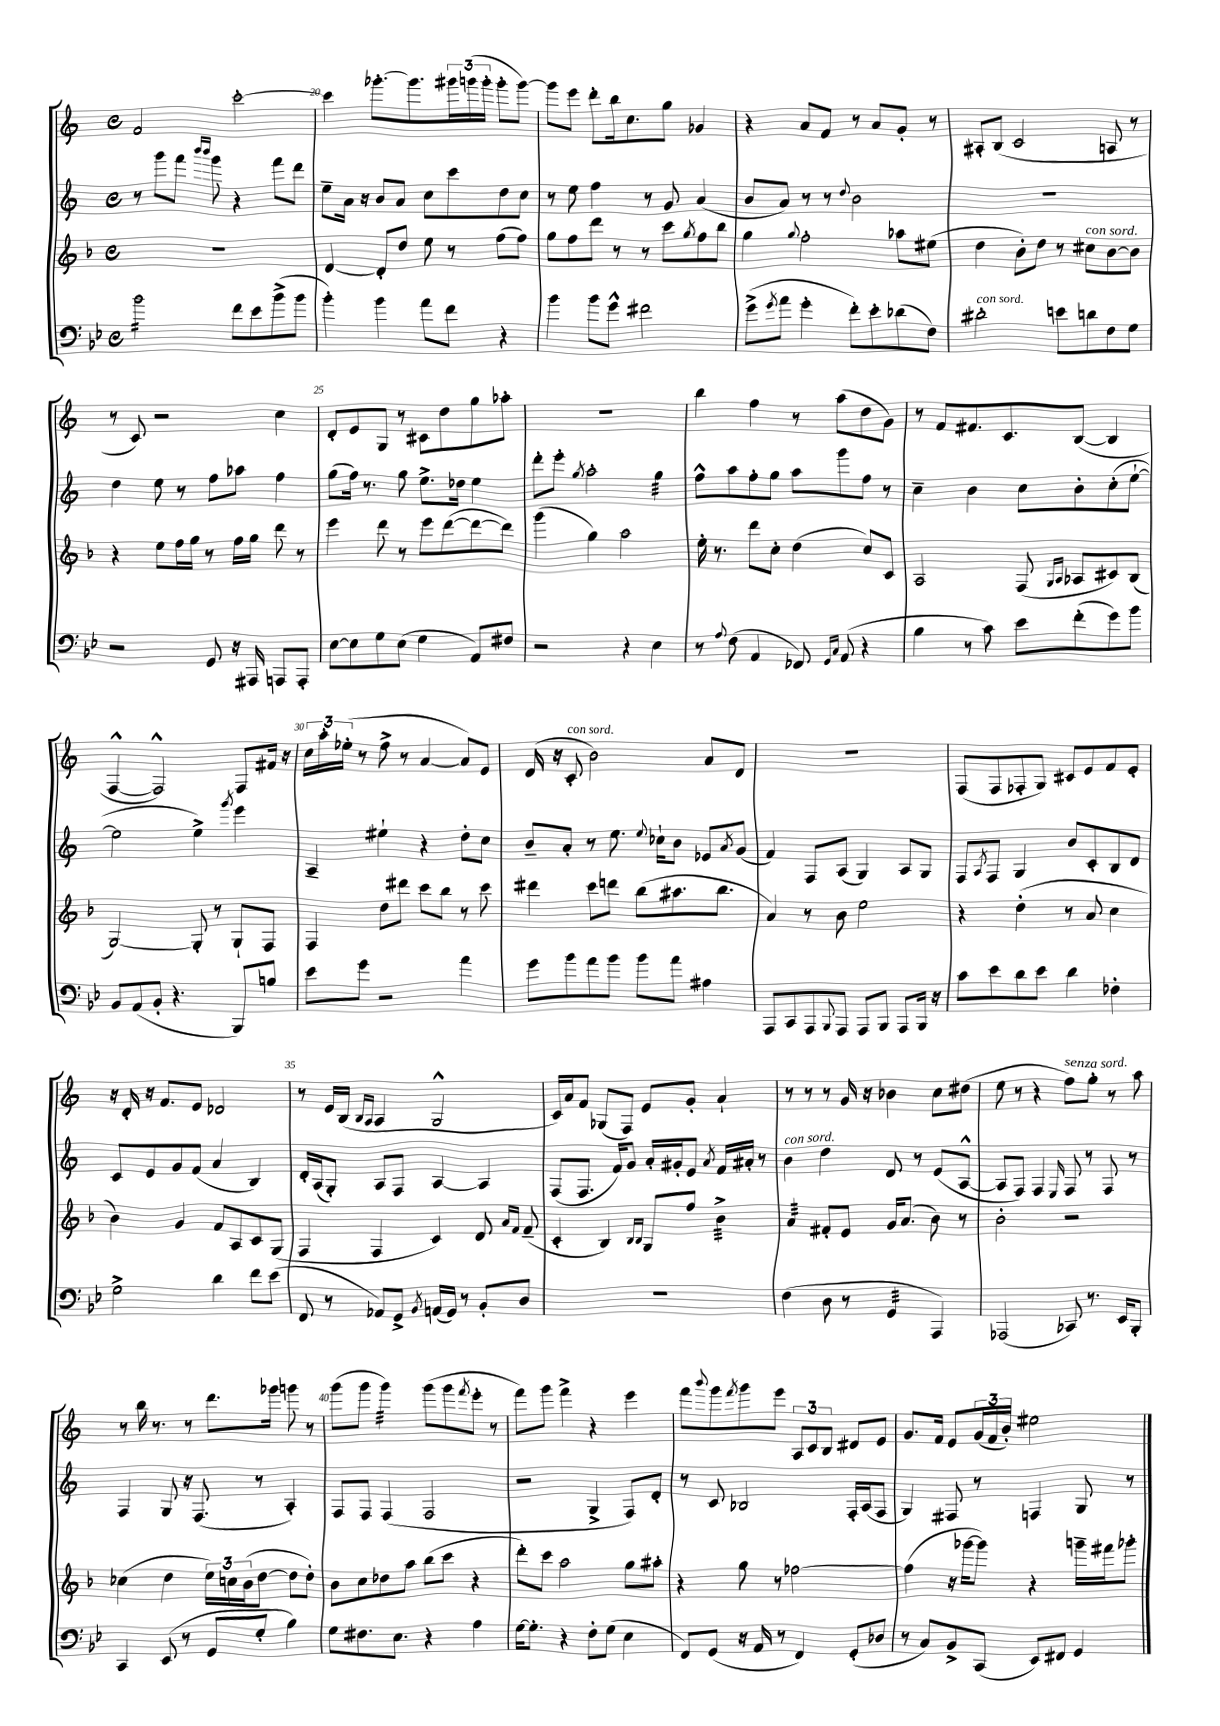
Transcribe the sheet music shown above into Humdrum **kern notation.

**kern	**kern	**kern	**kern
*staff4	*staff3	*staff2	*staff1
*clefF4	*clefG2	*clefG2	*clefG2
*k[b-e-]	*k[b-]	*k[]	*k[]
*M4/4	*M4/4	*M4/4	*M4/4
*met(c)	*met(c)	*met(c)	*met(c)
2b-	1r	8r	2f
.	.	8ggg	.
.	.	8fff	.
.	.	16qqbbb	.
.	.	16qqbbb	.
.	.	8ggg	.
8f	.	4r	[2ccc'
8e-	.	.	.
(8b-^	.	8fff	.
8b-	.	8ddd	.
=	=	=	=
4b-')	[4d	8ee~	4ccc]
.	.	16a	.
.	.	16r	.
4b-	8d']	8b	[8.ggg-'
.	8dd	8a	.
.	.	.	8.ggg-]
8a	8ee	8cc	.
8f	8r	8ccc	24ggg#
.	.	.	(24ggg
.	.	.	24ggg'
4r	(8ff	8dd	8ggg'
.	8ff)	8cc	[8ggg)
=	=	=	=
4b-	8gg	8r	8ggg]
.	8ff	8ee	8eee
8b-	8ddd	4ff	8ddd'
8g^^	8r	.	16bb
.	.	.	8.cc
2f#	8r	8r	.
.	8ccc	8g	8gg
.	8qgg	.	.
.	8ff	(4a	4g-
.	8bb-	.	.
=	=	=	=
(8g^	4gg	8b	4r
8qg	.	.	.
8a	.	8a)	.
.	8qqgg	.	.
4g'	2ff'	8r	8a
.	.	8r	8f
.	.	8qqdd	.
8f')	.	2b	8r
8e-'	.	.	8a
(8d-	8aa-	.	8g'
8F)	(8ee#	.	8r
=	=	=	=
2d#'	4dd	1r	8A#'
.	.	.	(8B
.	8b-')	.	2c
.	8dd	.	.
8e	8r	.	.
8d	8cc#	.	.
8F	[8b-	.	8A
8G	8b-]	.	8r
=	=	=	=
2r	4r	4dd	8r
.	.	.	8c)
.	8ee	8ee	2r
.	16ff	8r	.
.	16gg	.	.
8GG	8r	8ff	.
16r	16ff	8aa-	.
16AAA#	16gg	.	.
8AAA	8ddd	4ff	4cc
8AAA'	8r	.	.
=	=	=	=
[8E-	4eee	(8gg	8d'
8E-]	.	16ff)	8e
.	.	8.r	.
8G	8ddd	.	8G
(8E-	8r	8gg	8r
4G	8eee	8.ee^	8c#
.	([8ddd	.	8dd
.	.	16dd-	.
8AA)	8ddd_	4ee	8gg
8F#	8ddd])	.	8aa-'
=	=	=	=
2r	(4ggg	8ddd'	1r
.	.	8eee'	.
.	.	8qgg	.
.	4gg)	2aa'	.
4r	2aa	.	.
4E-	.	4gg	.
=	=	=	=
8r	16ee'	8ff^^	4bb
.	8.r	.	.
8qqA	.	.	.
(8F	.	8aa	.
4AA	8ddd	8ff'	4ff
.	8cc'	8gg	.
8FF-)	(4dd	8aa	8r
16qqGG	.	.	.
16qqC	.	.	.
(8AA	.	8ggg	(8aa
4r	8cc)	8ff	8dd
.	8c	8r	8g)
=	=	=	=
4B-	2A	4cc~	8r
.	.	.	8f
8r	.	4b	8.f#
8c)	.	.	.
.	.	.	8.c
8e-	(8F	8cc	.
.	16qqG	.	.
.	16qqA	.	.
(8f'	8A-	8b'	([8B
8g)	8c#)	(8cc'	4B]
8b-	(8B-	[8ee`	.
=	=	=	=
8BB-	[2G)	2ee]	[4F^^
(8AA	.	.	.
8BB-'	.	.	2F^^])
4.r	.	.	.
.	8G']	4ee^)	.
.	8r	.	.
.	.	8qggg	.
8BBB-)	8G`	4eee	8F
8B	8F	.	16f#
.	.	.	16r
=	=	=	=
8e-	4F	4A~	24cc
.	.	.	24aa'
.	.	.	(24ee-'
8g	.	.	8r
2r	8dd	4ee#`	8ff^
.	8ddd#	.	8r
.	8ccc	4r	[4a
.	8bb-	.	.
4a	8r	8dd'	8a])
.	8ccc	8cc	8e
=	=	=	=
8g	4ddd#	8b~	(16d
.	.	.	16r
8b-	.	8a'	8c'
8a	8ccc	8r	2b)
8b-	8ddd	8.ee	.
8b-	(8bb-	.	.
.	.	8qqee	.
.	.	16cc-`	.
8a	8.aa#	8b	.
4A#	.	8e-	8a
.	8.bb-	.	.
.	.	8qa	.
.	.	(8g	8d
=	=	=	=
8AAA	4a)	4f)	1r
8CC	.	.	.
8AAA	8r	8F	.
8qqBBB-	.	.	.
8AAA	8b-	(8A	.
8AAA	2ee	4G)	.
8BBB-	.	.	.
8AAA	.	8A	.
16BBB-	.	8G	.
16r	.	.	.
=	=	=	=
8c	4r	8F	(8F
.	.	8qA	.
8e-	.	8F	8F
8d	(4dd'	4G	8F-'
8e-	.	.	8G)
4d	8r	8b	8c#
.	8a	8c'	8e
4F-'	4cc	8B	8f
.	.	8d	8e'
=	=	=	=
2G^	4b-)	8c	16r
.	.	.	16d'
.	.	8e	16r
.	.	.	8.f
.	4g	8g	.
.	.	(8f	8e
4d	8f	4a	2d-
.	8A	.	.
8f	8c	4B)	.
(8e-	(8G	.	.
=	=	=	=
8FF	4F	16d'	8r
.	.	(16A	.
8r	.	8G')	16e
.	.	.	(16B
.	.	.	16qqB
.	.	.	16qqA
8AA-)	4F	8A	4A
8GG^	.	8F	.
8qBB-	.	.	.
(16AA	4c)	[4A	2G^^
16GG)	.	.	.
8r	.	.	.
8BB-'	8d	4A]	.
.	16qqa	.	.
.	16qqf	.	.
8D	(8f~	.	.
=	=	=	=
1r	4c'	(8F	16c)
.	.	.	16a
.	.	8.F	8f
.	4B-)	.	(8G-
.	.	16f)	.
.	.	8g	8F)
.	16qqB-	.	.
.	16qqB-	.	.
.	8G	16a'	8e
.	.	16g#'	.
.	8ff	8e	8g'
.	.	8qa	.
.	4b-^	16f	4a`
.	.	16a#'	.
.	.	8r	.
=	=	=	=
(4F	4a	4b	8r
.	.	.	8r
8D	8f#'	4dd	8r
8r	8e	.	16g
.	.	.	16r
4GG	16g	8d	4b-
.	(8.a	.	.
.	.	8r	.
4AAA)	8b-)	(8e	8cc
.	8r	[8A^^	(8dd#
=	=	=	=
(2AAA-	2b-'	8A]	8ee
.	.	8F)	8r
.	.	4F	4r
.	.	16qqE	.
8CC-)	2r	8F	8ff)
8.r	.	8r	8gg'
.	.	8F	8r
16EE-	.	.	.
8BBB-'	.	8r	8aa
=	=	=	=
4CC	(4cc-	4F	8r
.	.	.	16bb
.	.	.	8.r
(8EE-	4dd	8G	.
8r	.	16r	8r
.	.	(8.F	.
8GG	24ee)	.	8.ddd
.	24cc	.	.
.	(24b-	.	.
8G'	[8dd	8r	.
.	.	.	16ggg-
4B-)	8dd]	4A')	8ggg
.	8dd')	.	8r
=	=	=	=
8G	8b-	8F	(8ggg
8.F#	8cc	8F	8ggg
.	8dd-	(4F	4ggg)
8.E-	.	.	.
.	8aa	.	.
4r	(8bb-	2F	(8ggg
.	8ccc	.	8ggg
.	.	.	8qfff
4A	4r	.	8eee'
.	.	.	8r
=	=	=	=
[16G	8ddd')	2r	8fff)
8.G']	.	.	.
.	8ccc	.	8ggg
4r	2aa	.	4fff^
8F'	.	4G^	4r
(8G	.	.	.
4E-	8gg	8F)	4eee
.	8aa#'	8d'	.
=	=	=	=
8FF)	4r	8r	8fff
.	.	.	8qqbbb
(8GG	.	8c	8ggg
.	.	.	8qfff
16r	8gg	2B-	8ggg
16AA	.	.	.
8r	8r	.	8eee
4FF)	[2ff-	.	12A
.	.	.	12c
.	.	.	12B
(8GG'	.	16F'	8d#
.	.	(16A	.
8D-	.	8F	8e
=	=	=	=
8r	(4ff-]	4G)	8.g
8C)	.	.	.
.	.	.	16f
8BB-^	16r	8F#	8e
.	[16ggg-	.	.
(8CC	8ggg-])	8r	(24g
.	.	.	24f
.	.	.	24b')
8EE-)	4r	4F	2ee#
8FF#	.	.	.
4GG	16ggg~	8G	.
.	16fff#	.	.
.	8ggg-'	8r	.
==	==	==	==
*-	*-	*-	*-
